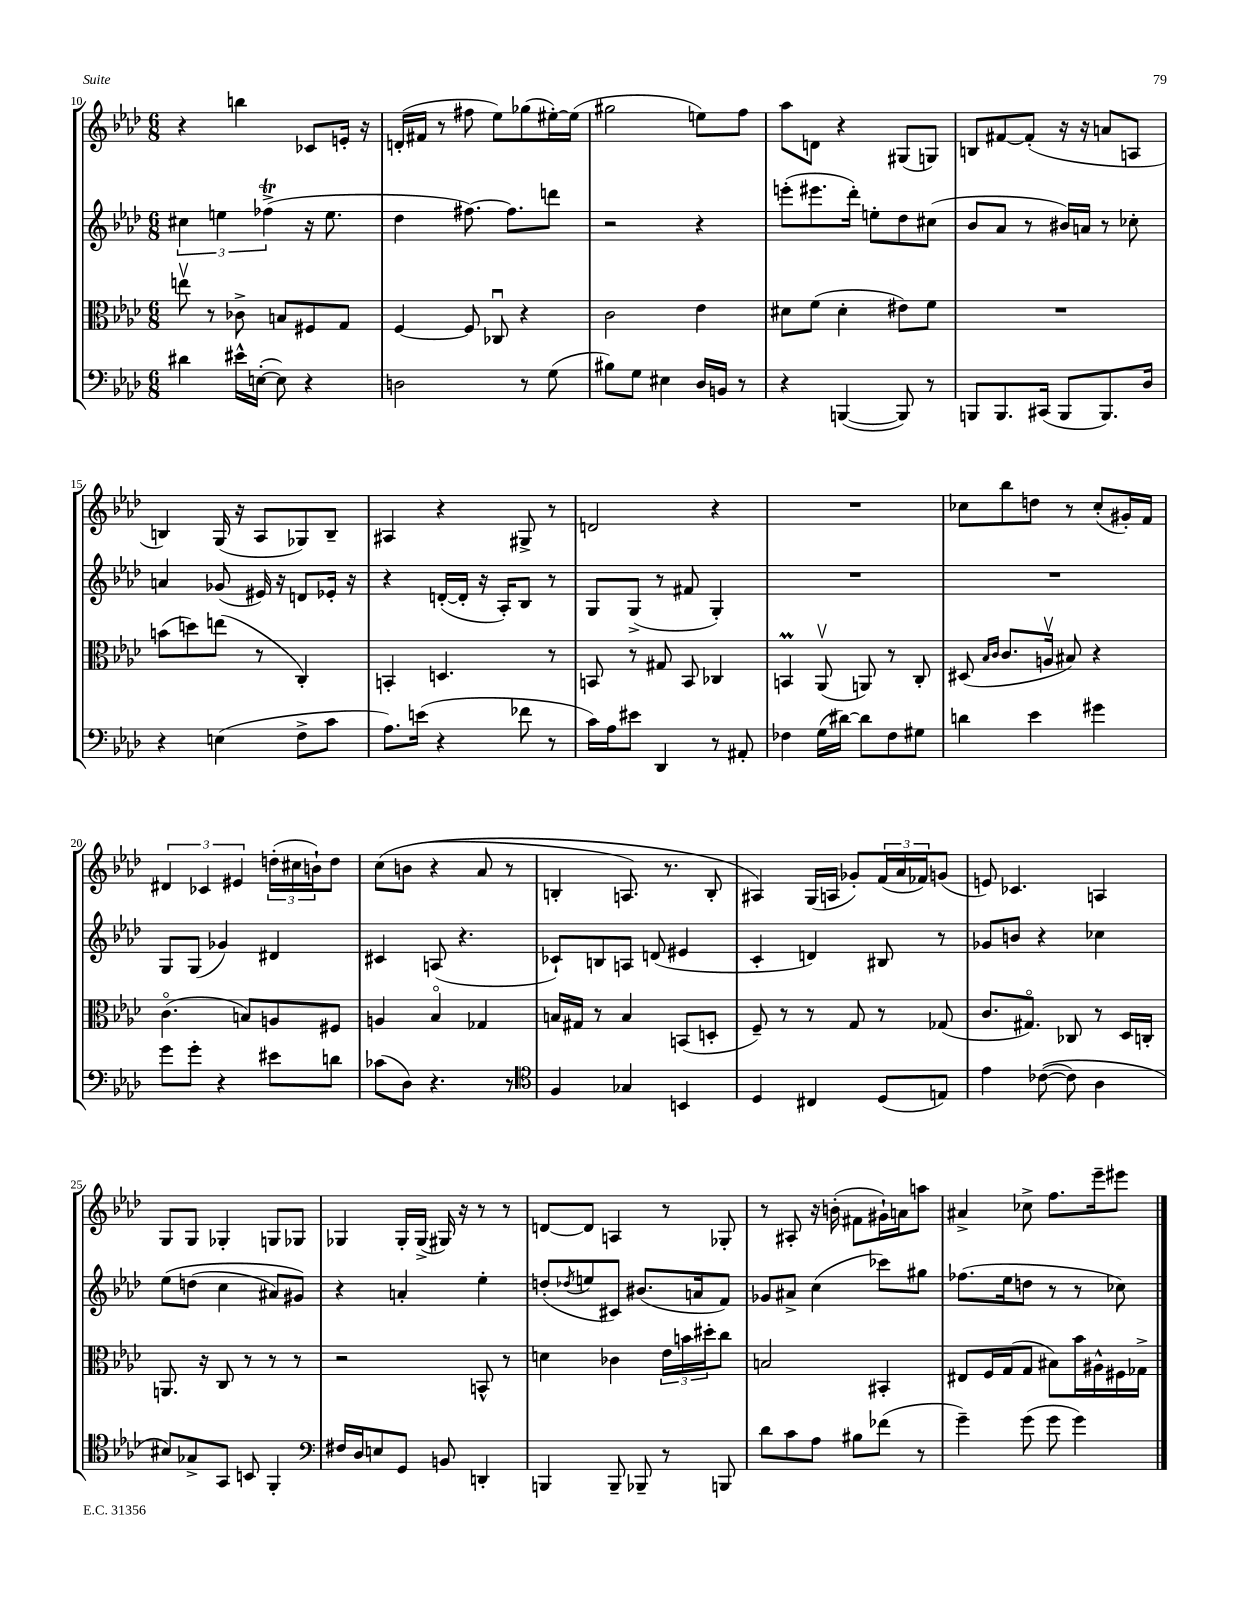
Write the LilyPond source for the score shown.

<<
\new StaffGroup <<
\new Staff = "s0" {
    \clef treble \key aes \major \numericTimeSignature \time 6/8
    r4 b''4 ces'8 e'16-. r16 |
    d'16-.( fis'16 r8 fis''8 ees''8) ges''8( eis''16~-.) eis''16( |
    gis''2 e''8) f''8 |
    aes''8 d'8 r4 gis8( g8) |
    b8 fis'8~ fis'8-.( r16 r16 a'8 a8 |
    b4) g16( r16 aes8 ges8) b8-- |
    ais4 r4 gis8-> r8 |
    d'2 r4 |
    R2. |
    ces''8 bes''8 d''8 r8 ces''8-.( gis'16-.) f'16 |
    \tuplet 3/2 { dis'4 ces'4 eis'4 } \tuplet 3/2 { d''16-.( cis''16 b'16-!) } d''8 |
    c''8\( b'8( r4 aes'8 r8 |
    b4-. a8.) r8. b8-. |
    ais4\) g16( a16 ges'8-.) \tuplet 3/2 { f'16( aes'16 fes'16) } g'8( |
    e'8) ces'4. a4 |
    g8 g8 ges4-. g8 ges8 |
    ges4 ges16-. ges16->( gis16) r16 r8 r8 |
    d'8~ d'8 a4 r8 ges8-. |
    r8 ais8-. r16 b'16-.( fis'8 gis'16-!) a'16 a''8 |
    ais'4-> ces''8-> f''8. ees'''16-- eis'''8 \bar "|." |
}
\new Staff = "s1" {
    \clef treble \key aes \major \numericTimeSignature \time 6/8
    \tuplet 3/2 { cis''4 e''4 fes''4->\trill( } r16 e''8. |
    des''4 fis''8.~) fis''8. d'''8 |
    r2 r4 |
    e'''8-.( eis'''8. des'''16-.) e''8-. des''8 cis''8( |
    bes'8 aes'8 r8 bis'16) a'16 r8 ces''8-. |
    a'4 ges'8( eis'16) r16 d'8 ees'16-. r16 |
    r4 d'16~-.( d'16-. r16 aes16-.) bes8 r8 |
    g8 g8->( r8 fis'8 g4-.) |
    R2. |
    R2. |
    g8 g8( ges'4) dis'4 |
    cis'4 a8( r4. |
    ces'8-!) b8 a8 d'8( eis'4 |
    c'4-. d'4) bis8 r8 |
    ges'8 b'8 r4 ces''4 |
    ees''8\( d''8( c''4 ais'8) gis'8\) |
    r4 a'4-. ees''4-. |
    d''8-.( \acciaccatura { des''8 } e''8 cis'8) bis'8.( a'16 f'8) |
    ges'8 ais'8-> c''4( ces'''8) gis''8 |
    fes''8.( ees''16 d''8 r8 r8 ces''8) \bar "|." |
}
\new Staff = "s2" {
    \clef alto \key aes \major \numericTimeSignature \time 6/8
    e''8\upbow r8 ces'8-> b8 fis8 g8 |
    f4~ f8 ces8\downbow r4 |
    c'2 ees'4 |
    dis'8 f'8( dis'4-. eis'8) f'8 |
    R2. |
    b'8( d''8) e''8( r8 c4-.) |
    b,4-. d4. r8 |
    b,8 r8 gis8 b,8 ces4 |
    b,4\prall aes,8\upbow( a,8) r8 c8-. |
    dis8( \grace { bes16 c'16 } c'8. a16\upbow bis8) r4 |
    c'4.\flageolet( b8) a8 fis8 |
    a4 bes4\flageolet ges4 |
    b16 gis16 r8 b4 b,8( d8-. |
    f8--) r8 r8 g8 r8 ges8( |
    c'8. gis8.\flageolet) ces8 r8 des16 c16-. |
    a,8. r16 c8 r8 r8 r8 |
    r2 b,8-^ r8 |
    d'4 ces'4 \tuplet 3/2 { ees'16 b'16 dis''16-. } c''8 |
    b2 bis,4-. |
    eis8 f16 g16( g8 bis8) bes'16 ais16-^ fis16 ges16-> \bar "|." |
}
\new Staff = "s3" {
    \clef bass \key aes \major \numericTimeSignature \time 6/8
    dis'4 eis'16-^ e16~-.( e8) r4 |
    d2 r8 g8( |
    bis8) g8 eis4 des16 b,16 r8 |
    r4 b,,4~( b,,8) r8 |
    b,,8 b,,8. cis,16( b,,8 b,,8.) des16 |
    r4 e4( f8-> c'8 |
    aes8.) e'16( r4 fes'8 r8 |
    c'16) aes16 eis'8 des,4 r8 ais,8-. |
    fes4 g16( dis'16~) dis'8 fes8 gis8 |
    d'4 ees'4 gis'4 |
    g'8 g'8-. r4 eis'8 d'8 |
    ces'8( des8) r4. r8 |
    \clef tenor f4 ges4 b,4 |
    des4 cis4 des8( e8) |
    ees'4 ces'8~(\( ces'8) aes4 |
    bis8\) ges8-> g,8 b,8 f,4-. |
    \clef bass fis16 des16 e8 g,8 b,8 d,4-. |
    b,,4 b,,8-- bes,,8-- r8 b,,8 |
    des'8 c'8 aes8 bis8 fes'8( r8 |
    g'4--) g'8( g'8 g'4) \bar "|." |
}
>>
>>
\layout { \context { \Score currentBarNumber = #10 } }
